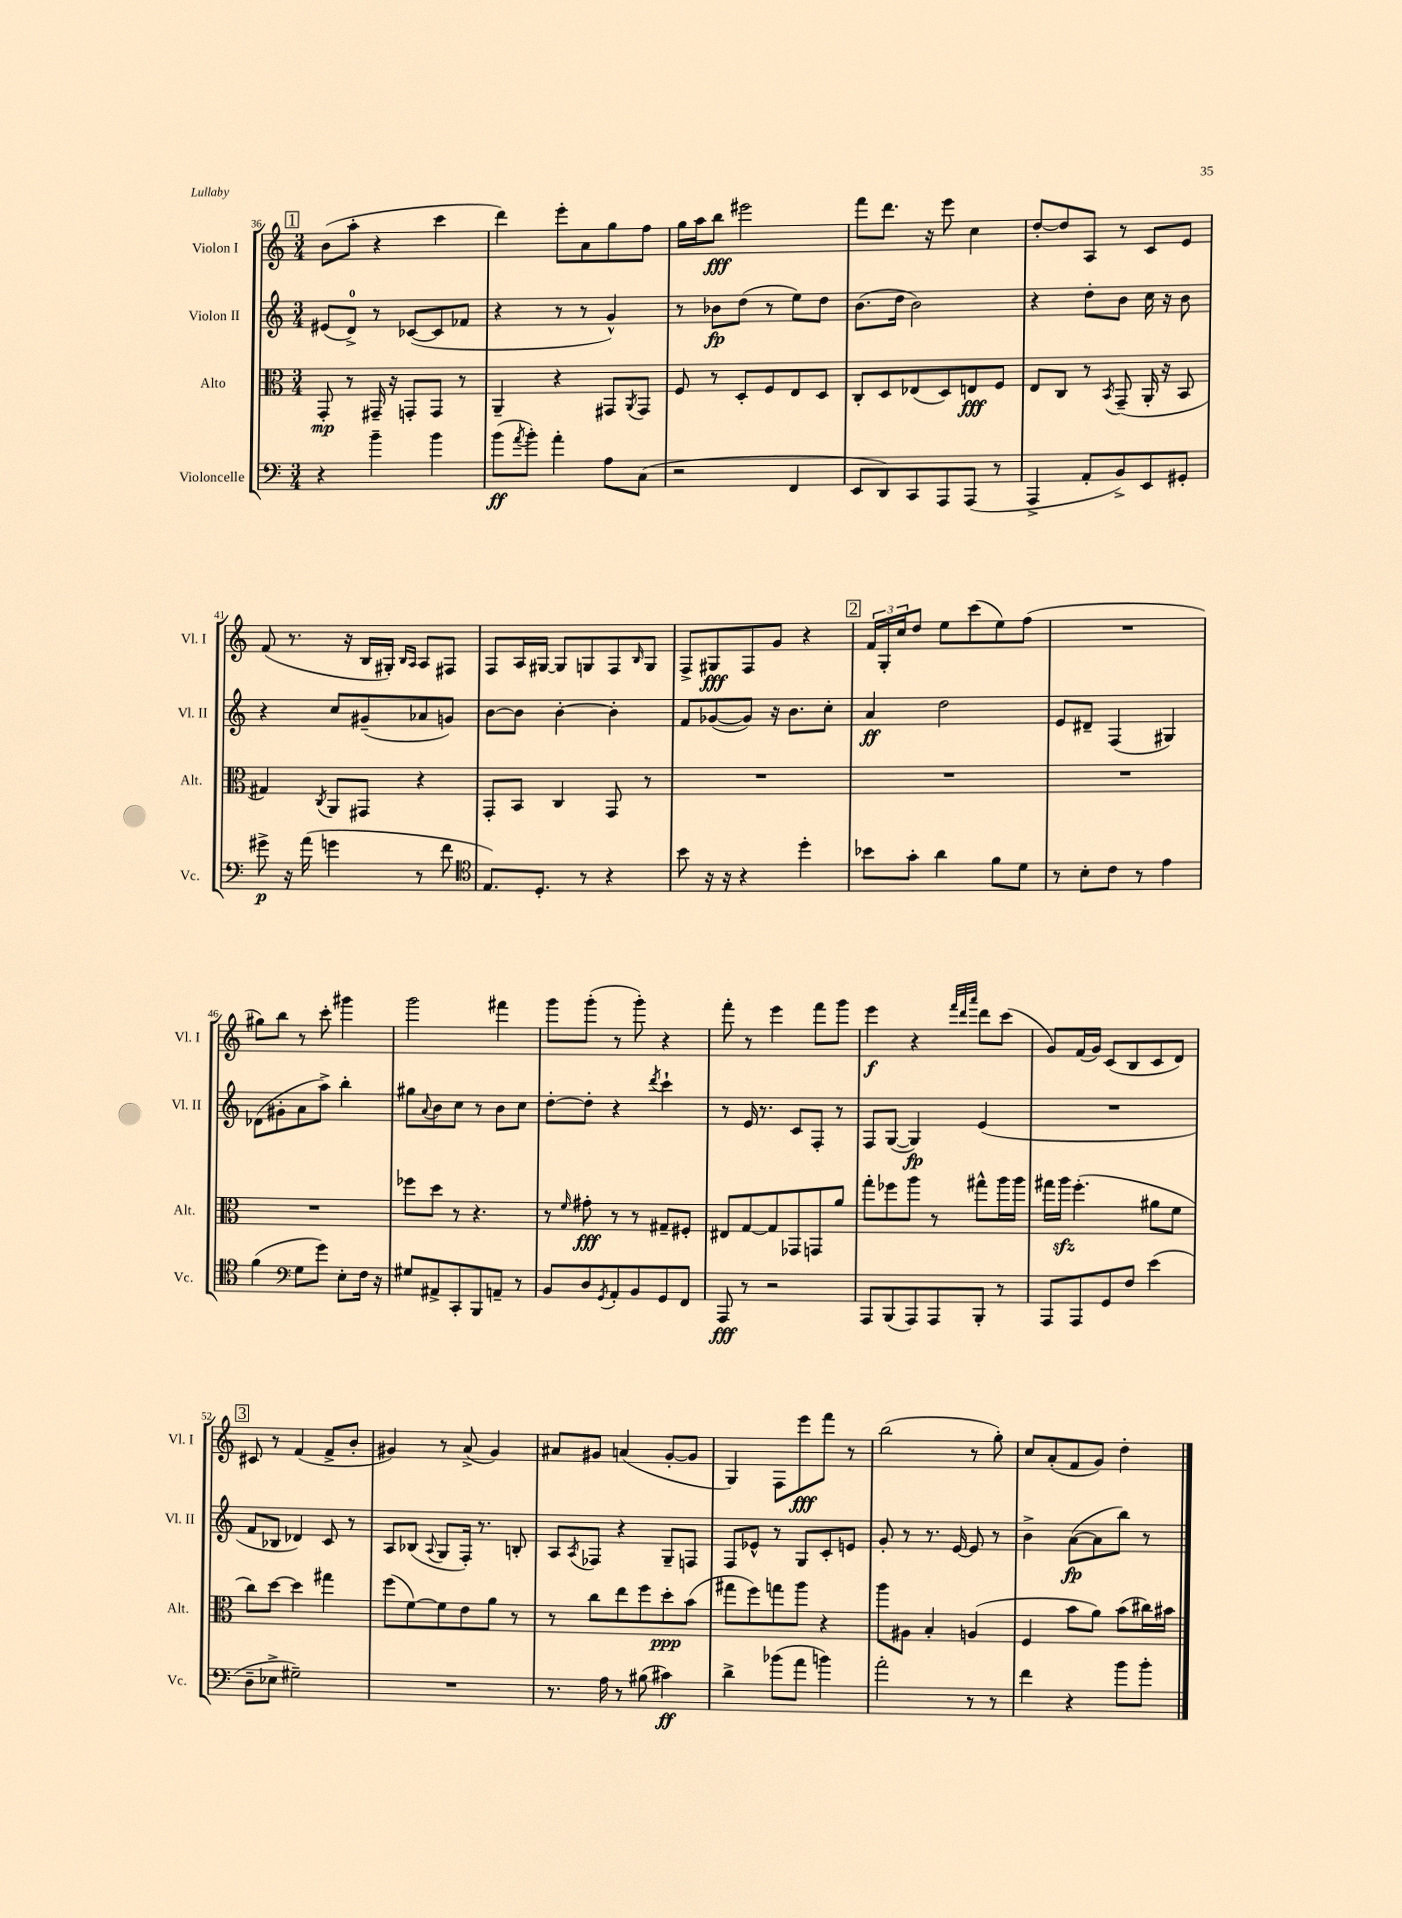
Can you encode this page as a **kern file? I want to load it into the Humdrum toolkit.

**kern	**kern	**kern	**kern
*staff4	*staff3	*staff2	*staff1
*clefF4	*clefC3	*clefG2	*clefG2
*k[]	*k[]	*k[]	*k[]
*M3/4	*M3/4	*M3/4	*M3/4
4r	8GG'	(8e#	(8b
.	8r	8d^)	8aa'
4b~	16GG#~	8r	4r
.	16r	.	.
.	8GG'	([8c-	.
4b	8GG	8c-]	4ccc
.	8r	8f-	.
=	=	=	=
(8b	4AA~	4r	4ddd)
8qa	.	.	.
8b')	.	.	.
4a'	4r	8r	8eee'
.	.	8r	8a
8A	8GG#	4g^^)	8gg
.	8qAA	.	.
(8C	8GG#	.	8ff
=	=	=	=
2r	8F	8r	16gg
.	.	.	16aa
.	8r	8b-	8bb
.	8D'	(8dd	2eee#
.	8F	8r	.
4FF	8E	8ee)	.
.	8D	8dd	.
=	=	=	=
8EE	8C'	(8.b	8fff
8DD)	8D	.	8.ddd
.	.	16dd	.
8CC	(8E-	2b)	.
.	.	.	16r
8AAA	8D)	.	8eee
(8AAA	8E	.	4cc
8r	8F	.	.
=	=	=	=
4AAA^	8E	4r	[8dd'
.	8C	.	8dd]
8AA'	8r	8dd'	8A
.	8qBB	.	.
8BB^)	(8GG~	8b	8r
8EE	16AA'	16cc	8c
.	16r	16r	.
8GG#'	8BB	8b	8e
=	=	=	=
8g#^	4G#)	4r	(8f
16r	.	.	8.r
(16a	.	.	.
.	8qC	.	.
4g	8AA	8cc	.
.	.	.	16r
.	8GG#	(8g#~	16B
.	.	.	16G#')
.	.	.	16qqB
.	.	.	16qqA
8r	4r	8a-	8A
8f	.	8g)	8F#
=	=	=	=
*clefC4	*	*	*
8.E)	8GG'	[8b	8F
.	8BB	8b]	16A
8.D'	.	.	[16G#
.	4C	[4b'	8G#]
8r	.	.	8G
4r	8GG	4b']	8F
.	.	.	16qqB
.	8r	.	8G
=	=	=	=
8b	2.r	8f	8F^
16r	.	([8g-	8G#
16r	.	.	.
4r	.	8g-])	8F
.	.	16r	8g
.	.	8.b	.
4dd'	.	.	4r
.	.	8cc'	.
=	=	=	=
8b-	2.r	4a	24f
.	.	.	24G'
.	.	.	24cc
8g'	.	.	8dd
4a	.	2dd	8ee
.	.	.	(8ccc
8f	.	.	8ee)
8d	.	.	(8ff
=	=	=	=
8r	2.r	8e	2.r
8B'	.	8d#~	.
8c	.	(4F	.
8r	.	.	.
4e	.	4G#)	.
=	=	=	=
(4f	2.r	(8d-	8gg#)
.	.	8g#'	8bb
*clefF4	*	*	*
8G	.	8a	8r
8g)	.	8aa^)	8ccc'
8E'	.	4bb'	4ggg#
16F	.	.	.
16r	.	.	.
=	=	=	=
8G#	8ff-	8gg#	2ggg
.	.	8qqa	.
8AA#^	8dd	8b	.
8CC'	8r	8cc	.
8BBB	4.r	8r	.
8AA~	.	8b	4fff#
8r	.	8cc	.
=	=	=	=
8BB	8r	[8dd'	8ggg
.	16qqf	.	.
8D	8g#'	8dd']	(8ggg'
8qGG	.	.	.
8AA'	8r	4r	8r
8BB	8r	.	8ggg')
.	.	8qddd	.
8GG	8G#~	4ccc`	4r
8FF	8F#'	.	.
=	=	=	=
8AAA	8E#	8r	8fff'
8r	[8G	16e	8r
.	.	8.r	.
2r	8G]	.	4eee
.	8GG-	8c	.
.	8GG	8F'	8fff
.	8a	8r	8ggg
=	=	=	=
8AAA	8gg'	8F	4eee
(8BBB	8ff-	([8G	.
8AAA)	8aa	4G])	4r
8AAA	8r	.	.
.	.	.	32qqfff
.	.	.	32qqddd
.	.	.	32qqaaa
8BBB'	8gg#^^	(4e	8ddd
8r	16aa	.	(8ccc
.	16aa	.	.
=	=	=	=
8AAA	16gg#	2.r	8g)
.	16aa	.	.
8AAA	(4.ff'	.	(16f
.	.	.	16g)
8GG	.	.	(8c
8F	.	.	8B
(4e	8a#	.	8c
.	8f	.	8d)
=	=	=	=
8D~	8cc)	8f	8c#
8E-^	[8dd	8B-	8r
2G#~)	4dd]	4d-)	(4f
.	4gg#	8c	8f^
.	.	8r	8b'
=	=	=	=
2.r	(8ff	8A	4g#)
.	[8f)	(8B-	.
.	.	8qqA	.
.	8f]	8G	8r
.	8e	16F')	(8a^
.	.	8.r	.
.	8a	.	4g#)
.	8r	8B'	.
=	=	=	=
8.r	8r	8A	8a#
.	.	8qA	.
.	8cc	8F-	8g#
16A	.	.	.
8r	8ee	4r	(4a
(8B#	8ff	.	.
4c#)	8dd'	8G~	[8g#'
.	(8b	8F	8g#]
=	=	=	=
4d^	8gg#	8F	4G)
.	8ff)	8e-^^	.
(8b-	8gg	8r	8F
8a	8aa	8G	8eee
4b)	4r	8c'	8fff
.	.	8e	8r
=	=	=	=
2a'	8aa	8g'	(2bb
.	8A#	8r	.
.	4B'	8.r	.
.	.	[16e	.
8r	(4A	8e]	8r
8r	.	8r	8gg')
=	=	=	=
4f	4F	4b^	8cc
.	.	.	(8a'
4r	8b	([8a	8f
.	8a)	8a]	8g)
8b	(8b	8bb)	4dd'
8b'	16cc#)	8r	.
.	16b#	.	.
==	==	==	==
*-	*-	*-	*-
